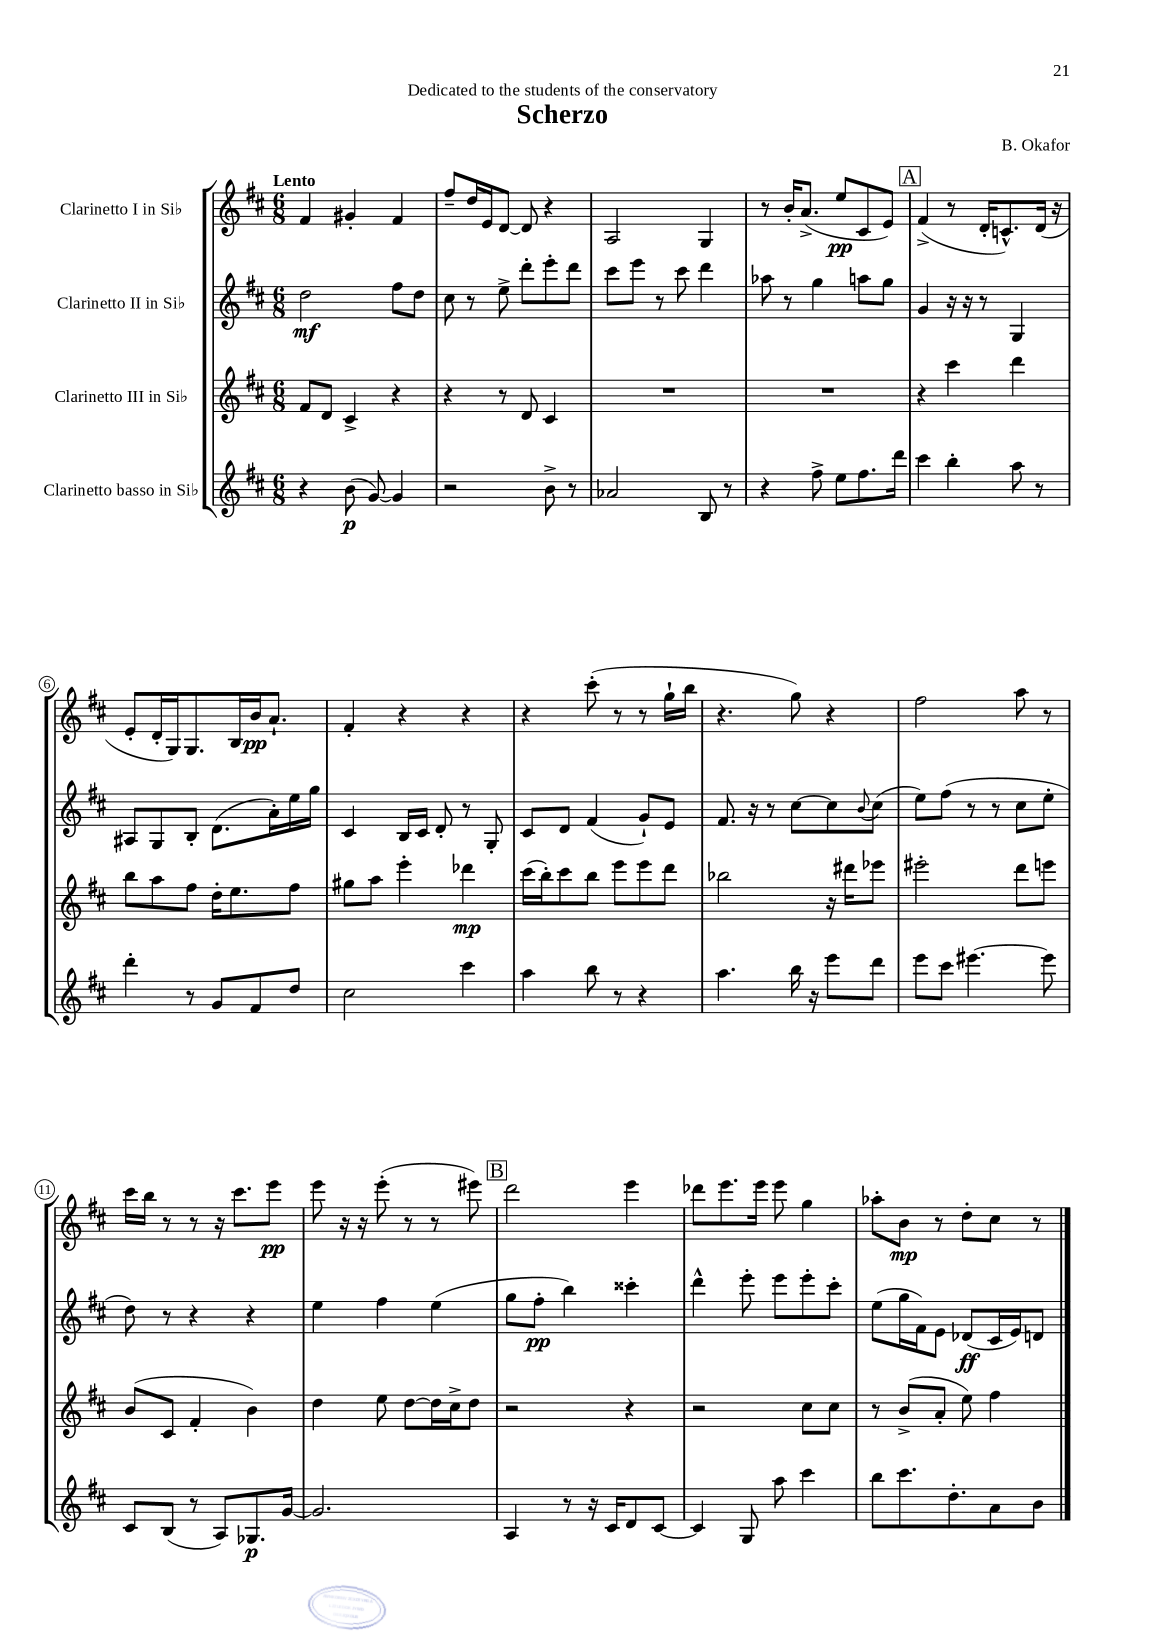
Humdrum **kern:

**kern	**dynam	**kern	**dynam	**kern	**dynam	**kern	**dynam
*part4	*part4	*part3	*part3	*part2	*part2	*part1	*part1
*staff4	*staff4	*staff3	*staff3	*staff2	*staff2	*staff1	*staff1
*I"Clarinetto basso in Si♭	*	*I"Clarinetto III in Si♭	*	*I"Clarinetto II in Si♭	*	*I"Clarinetto I in Si♭	*
*clefG2	*	*clefG2	*	*clefG2	*	*clefG2	*
*k[f#c#]	*	*k[f#c#]	*	*k[f#c#]	*	*k[f#c#]	*
*M6/8	*	*M6/8	*	*M6/8	*	*M6/8	*
=1	=1	=1	=1	=1	=1	=1	=1
!	!	!	!	!	!	!LO:TX:a:B:t=Lento	!
4r	.	8f#/L	.	2dd\	mf	4f#/	.
.	.	8d/J	.	.	.	.	.
(8b\	p	4c#^/	.	.	.	4g#X'/	.
[8g/)	.	.	.	.	.	.	.
4g/]	.	4r	.	8ff#\L	.	4f#/	.
.	.	.	.	8dd\J	.	.	.
=2	=2	=2	=2	=2	=2	=2	=2
2r	.	4r	.	8cc#\	.	8ff#~/L	.
.	.	.	.	8r	.	16dd/L	.
.	.	.	.	.	.	16e/J	.
.	.	8r	.	8ee^\	.	[8d/J	.
.	.	8d/	.	8ddd'\L	.	8d/]	.
8b^\	.	4c#/	.	8eee'\	.	4r	.
8r	.	.	.	8ddd\J	.	.	.
=3	=3	=3	=3	=3	=3	=3	=3
2a-X/	.	2.r	.	8ccc#\L	.	2A/	.
.	.	.	.	8eee\J	.	.	.
.	.	.	.	8r	.	.	.
.	.	.	.	8ccc#\	.	.	.
8B/	.	.	.	4ddd\	.	4G/	.
8r	.	.	.	.	.	.	.
=4	=4	=4	=4	=4	=4	=4	=4
4r	.	2.r	.	8aa-X\	.	8r	.
.	.	.	.	8r	.	16b'/KL	.
.	.	.	.	.	.	(8.a^/J	.
8ff#^\	.	.	.	4gg\	.	.	.
8ee\L	.	.	.	.	.	8ee/L	pp
8.ff#\	.	.	.	8aan\L	.	8c#/	.
.	.	.	.	8gg\J	.	8e/J)	.
16ddd\Jk	.	.	.	.	.	.	.
!!LO:REH:place=s1:t=A
=5	=5	=5	=5	=5	=5	=5	=5
4ccc#\	.	4r	.	4g/	.	(4f#^/	.
4bb'\	.	4ccc#\	.	16r	.	8r	.
.	.	.	.	16r	.	.	.
.	.	.	.	8r	.	16d'/KL	.
.	.	.	.	.	.	8.cn^^/)	.
8aa\	.	4ddd\	.	4G/	.	.	.
8r	.	.	.	.	.	(16d/Jk	.
.	.	.	.	.	.	16r	.
!!LO:LB:g=z
=6	=6	=6	=6	=6	=6	=6	=6
4ddd'\	.	8bb\L	.	8A#X/L	.	8e'/L	.
.	.	8aa\	.	8G/	.	16d'/L	.
.	.	.	.	.	.	16G/J)	.
8r	.	8ff#\J	.	8B'/J	.	8.G/	.
8g/L	.	16dd'\KL	.	(8.d\L	.	.	.
.	.	8.ee\	.	.	.	16B/L	.
8f#/	.	.	.	.	.	16b/J	pp
.	.	.	.	16a'\L)	.	8.a`/J	.
8dd/J	.	8ff#\J	.	16ee\	.	.	.
.	.	.	.	16gg\JJ	.	.	.
=7	=7	=7	=7	=7	=7	=7	=7
2cc#\	.	8gg#X\L	.	4c#/	.	4f#'/	.
.	.	8aa\J	.	.	.	.	.
.	.	4eee'\	.	16B/LL	.	4r	.
.	.	.	.	16c#/JJ	.	.	.
.	.	.	.	8d'/	.	.	.
4ccc#\	.	4ddd-X\	mp	8r	.	4r	.
.	.	.	.	8G'/	.	.	.
=8	=8	=8	=8	=8	=8	=8	=8
4aa\	.	(16ccc#\LL	.	8c#/L	.	4r	.
.	.	16bb'\J)	.	.	.	.	.
.	.	8ccc#\	.	8d/J	.	.	.
8bb\	.	8bb\J	.	(4f#/	.	(8ccc#'\	.
8r	.	8eee\L	.	.	.	8r	.
4r	.	8eee\	.	8g`/L)	.	8r	.
.	.	8ddd\J	.	8e/J	.	16gg`\LL	.
.	.	.	.	.	.	16bb\JJ	.
=9	=9	=9	=9	=9	=9	=9	=9
4.aa\	.	2bb-X\	.	8.f#/	.	4.r	.
.	.	.	.	16r	.	.	.
.	.	.	.	8r	.	.	.
16bb\	.	.	.	[8cc#\L	.	8gg\)	.
16r	.	.	.	.	.	.	.
8eee\L	.	16r	.	8cc#\]	.	4r	.
.	.	16ddd#X\KL	.	.	.	.	.
.	.	.	.	8qqb/	.	.	.
8ddd\J	.	8eee-X\J	.	(8cc#\J	.	.	.
=10	=10	=10	=10	=10	=10	=10	=10
8eee\L	.	2eee#X'\	.	8ee\L)	.	2ff#\	.
8ccc#\J	.	.	.	(8ff#\J	.	.	.
[4.eee#X\	.	.	.	8r	.	.	.
.	.	.	.	8r	.	.	.
.	.	8ddd\L	.	8cc#\L	.	8aa\	.
8eee#\]	.	8eeen\J	.	8ee'\J	.	8r	.
!!LO:LB:g=z
=11	=11	=11	=11	=11	=11	=11	=11
8c#/L	.	(8b/L	.	8dd\)	.	16ccc#\LL	.
.	.	.	.	.	.	16bb\JJ	.
(8B/J	.	8c#/J	.	8r	.	8r	.
8r	.	4f#'/	.	4r	.	8r	.
8A/L)	.	.	.	.	.	16r	.
.	.	.	.	.	.	8.ccc#\L	.
8.G-X/	p	4b\)	.	4r	.	.	.
.	.	.	.	.	.	8eee\J	pp
[16g/Jk	.	.	.	.	.	.	.
=12	=12	=12	=12	=12	=12	=12	=12
2.g/]	.	4dd\	.	4ee\	.	8eee\	.
.	.	.	.	.	.	16r	.
.	.	.	.	.	.	16r	.
.	.	8ee\	.	4ff#\	.	(8eee'\	.
.	.	[8dd\L	.	.	.	8r	.
.	.	16dd\L]	.	(4ee\	.	8r	.
.	.	16cc#^\J	.	.	.	.	.
.	.	8dd\J	.	.	.	8eee#X\)	.
!!LO:REH:place=s1:t=B
=13	=13	=13	=13	=13	=13	=13	=13
4A/	.	2r	.	8gg\L	.	2ddd\	.
.	.	.	.	8ff#'\J	pp	.	.
8r	.	.	.	4bb\)	.	.	.
16r	.	.	.	.	.	.	.
16c#/KL	.	.	.	.	.	.	.
8d/	.	4r	.	4ccc##X'\	.	4eee\	.
[8c#/J	.	.	.	.	.	.	.
=14	=14	=14	=14	=14	=14	=14	=14
4c#/]	.	2r	.	4ddd^^\	.	8ddd-X\L	.
.	.	.	.	.	.	8.eee\	.
8G/	.	.	.	8eee'\	.	.	.
.	.	.	.	.	.	16eee\Jk	.
8aa\	.	.	.	8eee\L	.	8eee\	.
4ccc#\	.	8cc#\L	.	8eee'\	.	4gg\	.
.	.	8cc#\J	.	8ccc#'\J	.	.	.
=15	=15	=15	=15	=15	=15	=15	=15
8bb\L	.	8r	.	(8ee\L	.	8aa-X'\L	.
8.ccc#\	.	(8b^/L	.	16gg\L	.	8b\J	mp
.	.	.	.	16f#\J)	.	.	.
.	.	8a'/J	.	8e\J	.	8r	.
8.dd'\	.	.	.	.	.	.	.
.	.	8ee\)	.	(8d-X/L	ff	8dd'\L	.
8a\	.	4ff#\	.	16c#/L	.	8cc#\J	.
.	.	.	.	16e/J)	.	.	.
8b\J	.	.	.	8dn/J	.	8r	.
==	==	==	==	==	==	==	==
*-	*-	*-	*-	*-	*-	*-	*-
